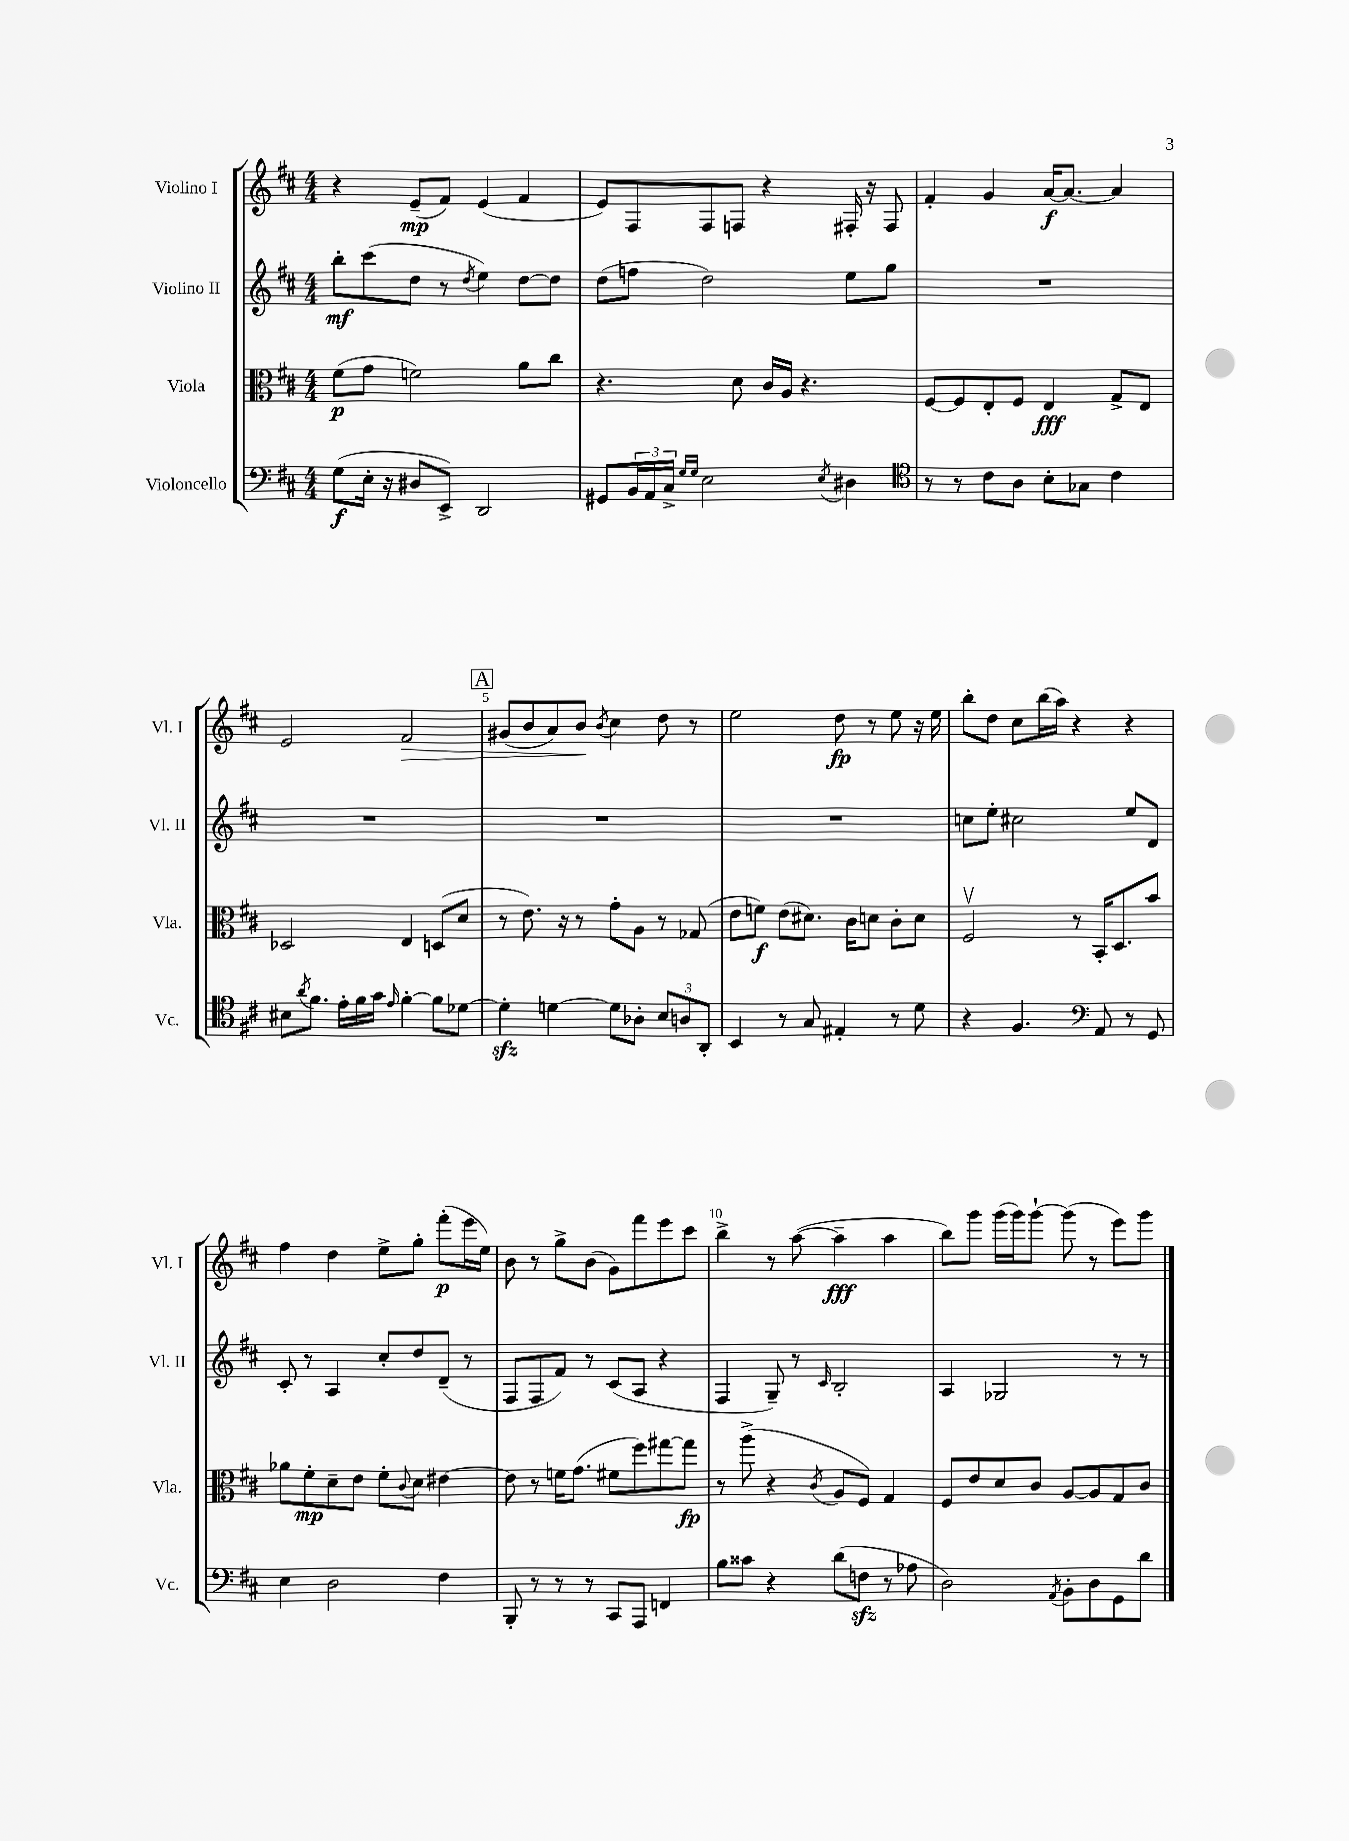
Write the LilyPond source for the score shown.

<<
\new StaffGroup <<
\new Staff = "s0" \with { instrumentName = "Violino I" shortInstrumentName = "Vl. I" } {
    \clef treble \key d \major \numericTimeSignature \time 4/4
    r4 e'8--\mp( fis'8) e'4( fis'4 |
    e'8) fis8 fis8 f8 r4 fis16-. r16 fis8 |
    fis'4-. g'4 a'16~\f a'8.~ a'4 |
    e'2 fis'2\> |
    \mark \markup { \box "A" } gis'8( b'8 a'8) b'8\! \acciaccatura { b'8 } cis''4 d''8 r8 |
    e''2 d''8\fp r8 e''8 r16 e''16 |
    b''8-. d''8 cis''8 b''16( a''16) r4 r4 |
    fis''4 d''4 e''8-> g''8-. fis'''8-.\p( e'''16 e''16) |
    b'8 r8 g''8-> b'8( g'8) fis'''8 e'''8 cis'''8 |
    b''4-> r8 a''8~( a''4--\fff a''4 |
    b''8) g'''8 g'''16( g'''16) g'''8~-! g'''8( r8 e'''8) g'''8 \bar "|." |
}
\new Staff = "s1" \with { instrumentName = "Violino II" shortInstrumentName = "Vl. II" } {
    \clef treble \key d \major \numericTimeSignature \time 4/4
    b''8-.\mf cis'''8( d''8 r8 \acciaccatura { d''8 } e''4) d''8~ d''8 |
    d''8( f''8 d''2) e''8 g''8 |
    R1 |
    R1 |
    \mark \markup { \box "A" } R1 |
    R1 |
    c''8 e''8-. cis''2 e''8 d'8 |
    cis'8-. r8 a4 cis''8-. d''8 d'8--( r8 |
    fis8 fis8 fis'8) r8 cis'8( a8 r4 |
    fis4 g8--) r8 \grace { cis'16 } b2-. |
    a4 ges2 r8 r8 \bar "|." |
}
\new Staff = "s2" \with { instrumentName = "Viola" shortInstrumentName = "Vla." } {
    \clef alto \key d \major \numericTimeSignature \time 4/4
    fis'8\p( g'8 f'2) a'8 cis''8 |
    r4. d'8 cis'16 a16 r4. |
    fis8~ fis8 e8-. fis8 e4\fff g8-> e8 |
    des2 e4 d8( d'8 |
    \mark \markup { \box "A" } r8 e'8.) r16 r8 g'8-. a8 r8 ges8( |
    e'8 f'8\f) e'8( dis'8.) cis'16 d'8 cis'8-. d'8 |
    fis2\upbow r8 b,16-. d8. b'8 |
    aes'8 fis'8-.\mp d'8-- e'8 fis'8-. \appoggiatura { cis'8 } d'8 eis'4~ |
    eis'8 r8 f'16 g'8.( fis'8 fis''8) gis''8~ gis''8\fp |
    r8 a''8->( r4 \acciaccatura { cis'8 } a8 fis8) g4 |
    fis8 e'8 d'8 cis'8 a8~ a8 g8 cis'8 \bar "|." |
}
\new Staff = "s3" \with { instrumentName = "Violoncello" shortInstrumentName = "Vc." } {
    \clef bass \key d \major \numericTimeSignature \time 4/4
    g8\f( e16-. r16 dis8 e,8->) d,2 |
    gis,8 \tuplet 3/2 { b,16 a,16 cis16-> } \grace { g16 g16 } e2 \acciaccatura { e8 } dis4 |
    \clef tenor r8 r8 cis'8 a8 b8-. ges8 cis'4 |
    bis8 \acciaccatura { a'8 } fis'8. e'16-. fis'16 g'16 \grace { e'16 } fis'4~-. fis'8 des'8~ |
    \mark \markup { \box "A" } des'4-.\sfz d'4~ d'8 aes8-. \tuplet 3/2 { b8 a8 a,8-. } |
    b,4 r8 g8 eis4-. r8 d'8 |
    r4 fis4. \clef bass a,8 r8 g,8 |
    e4 d2 fis4 |
    b,,8-. r8 r8 r8 cis,8 a,,8 f,4 |
    b8 cisis'8 r4 d'8( f8\sfz r8 aes8 |
    d2) \acciaccatura { a,8 } b,8-. d8 g,8 d'8 \bar "|." |
}
>>
>>
\layout { \context { \Score \override BarNumber.break-visibility = ##(#f #t #t) barNumberVisibility = #(every-nth-bar-number-visible 5) } }
